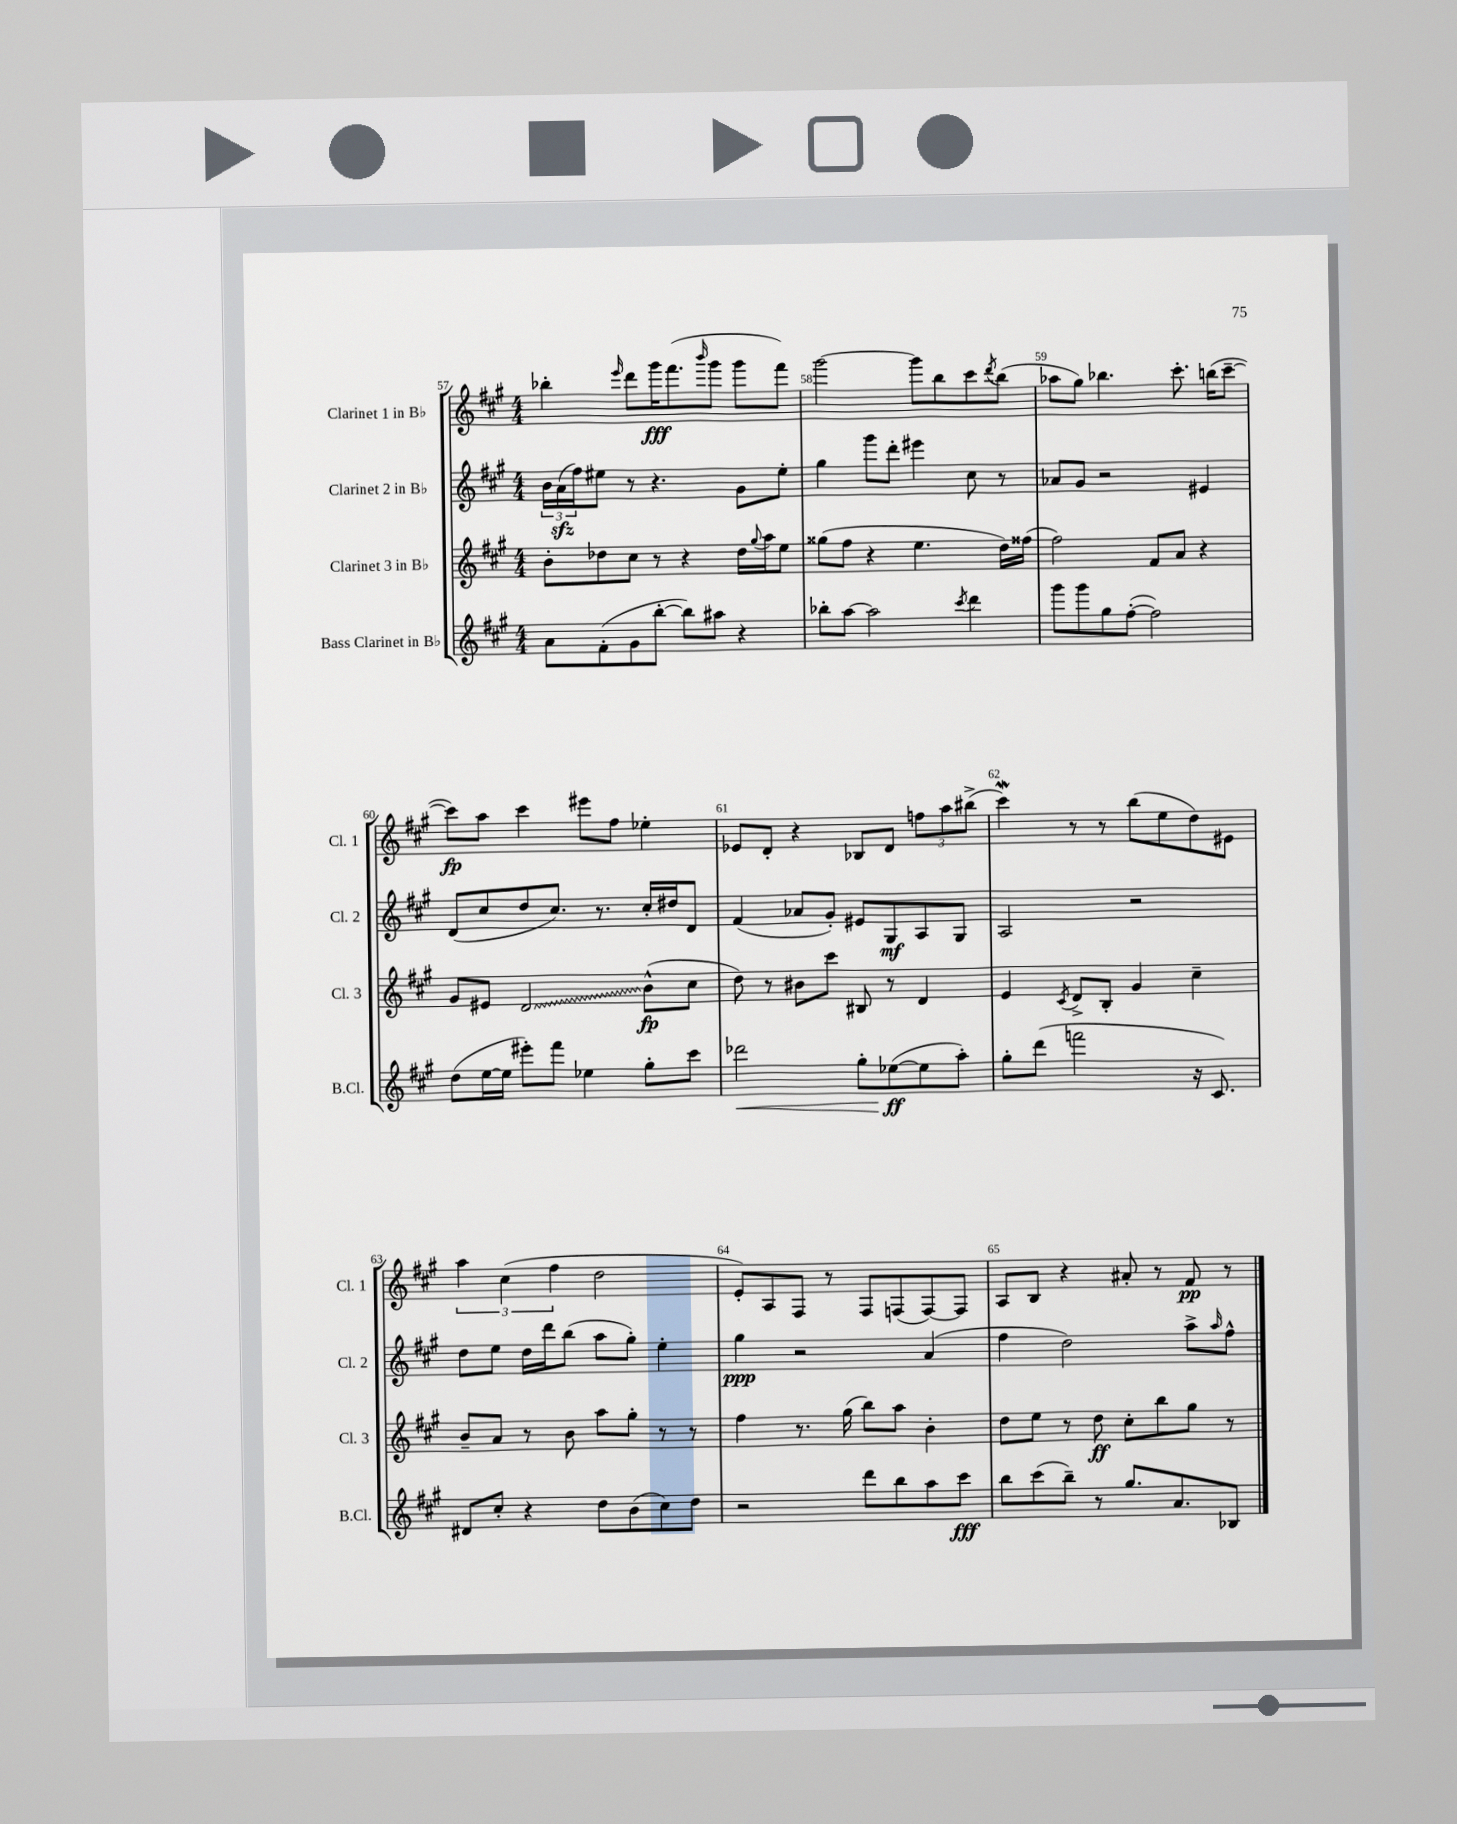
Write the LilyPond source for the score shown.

<<
\new StaffGroup <<
\new Staff = "s0" \with { instrumentName = "Clarinet 1 in Bb" shortInstrumentName = "Cl. 1" } {
    \clef treble \key a \major \numericTimeSignature \time 4/4
    bes''4-. \grace { e'''16 } d'''8 gis'''16\fff fis'''8.( \grace { b'''16 } gis'''8 gis'''8 fis'''8) |
    gis'''2~ gis'''8 b''8 cis'''8 \acciaccatura { d'''8 } b''8( |
    aes''8 gis''8) bes''4. cis'''8.-. b''16( cis'''8~-- |
    cis'''8\fp) a''8 cis'''4 eis'''8 fis''8 ees''4-. |
    ees'8 d'8-. r4 bes8 d'8 \tuplet 3/2 { f''8 a''8 bis''8->( } |
    cis'''4\mordent) r8 r8 b''8( e''8 d''8) eis'8 |
    \tuplet 3/2 { a''4 cis''4( fis''4 } d''2 |
    e'8-.) a8 fis8 r8 fis8 f8( f8~) f8 |
    a8 b8 r4 ais'8-. r8 fis'8\pp r8 \bar "|." |
}
\new Staff = "s1" \with { instrumentName = "Clarinet 2 in Bb" shortInstrumentName = "Cl. 2" } {
    \clef treble \key a \major \numericTimeSignature \time 4/4
    \tuplet 3/2 { b'16 a'16\sfz( fis''16) } eis''8 r8 r4. gis'8 eis''8-. |
    gis''4 gis'''8 d'''8-. eis'''4 cis''8 r8 |
    aes'8 gis'8 r2 eis'4 |
    d'8( cis''8 d''8 cis''8.) r8. cis''16-. dis''16 d'8 |
    fis'4( aes'8 gis'8-.) eis'8 gis8\mf a8 gis8 |
    a2 r2 |
    d''8 e''8 d''16 d'''16 b''8( a''8 gis''8-.) e''4-. |
    gis''4\ppp r2 a'4( |
    fis''4 d''2) a''8-> \grace { a''16 } fis''8-^ \bar "|." |
}
\new Staff = "s2" \with { instrumentName = "Clarinet 3 in Bb" shortInstrumentName = "Cl. 3" } {
    \clef treble \key a \major \numericTimeSignature \time 4/4
    b'8-. des''8 cis''8 r8 r4 des''16 \appoggiatura { gis''8 } a''16 e''8 |
    gisis''8( fis''8 r4 e''4. d''16) fisis''16( |
    fis''2) fis'8 a'8 r4 |
    gis'8 eis'8 \once \override Glissando.style = #'zigzag d'2\glissando b'8-^\fp( cis''8 |
    d''8) r8 bis'8 cis'''8 bis8 r8 d'4 |
    e'4 \acciaccatura { cis'8 } d'8-> b8-. gis'4 cis''4-- |
    b'8-- a'8 r8 b'8 a''8 gis''8-. r8 r8 |
    fis''4 r8. gis''16( b''8) a''8 b'4-. |
    d''8 e''8 r8 d''8\ff cis''8-. b''8 gis''8 r8 \bar "|." |
}
\new Staff = "s3" \with { instrumentName = "Bass Clarinet in Bb" shortInstrumentName = "B.Cl." } {
    \clef treble \key a \major \numericTimeSignature \time 4/4
    a'8 fis'8-.( gis'8 b''8~-. b''8) ais''8 r4 |
    bes''8-. a''8~ a''2 \acciaccatura { cis'''8 } d'''4 |
    gis'''8 gis'''8 gis''8 fis''8~-.( fis''2) |
    d''8( e''16~ e''16 eis'''8-.) fis'''8 ees''4 gis''8-. cis'''8 |
    des'''2\< gis''8-. ees''8~\ff\!( ees''8 a''8-.) |
    gis''8-. d'''8( f'''2 r16 cis'8.) |
    dis'8 cis''8-. r4 d''8 b'8( cis''8) d''8 |
    r2 d'''8 b''8 a''8 cis'''8\fff |
    b''8 cis'''8( b''8--) r8 gis''8. a'8. bes8 \bar "|." |
}
>>
>>
\layout { \context { \Score currentBarNumber = #57 \override BarNumber.break-visibility = ##(#f #t #t) barNumberVisibility = #all-bar-numbers-visible } }
